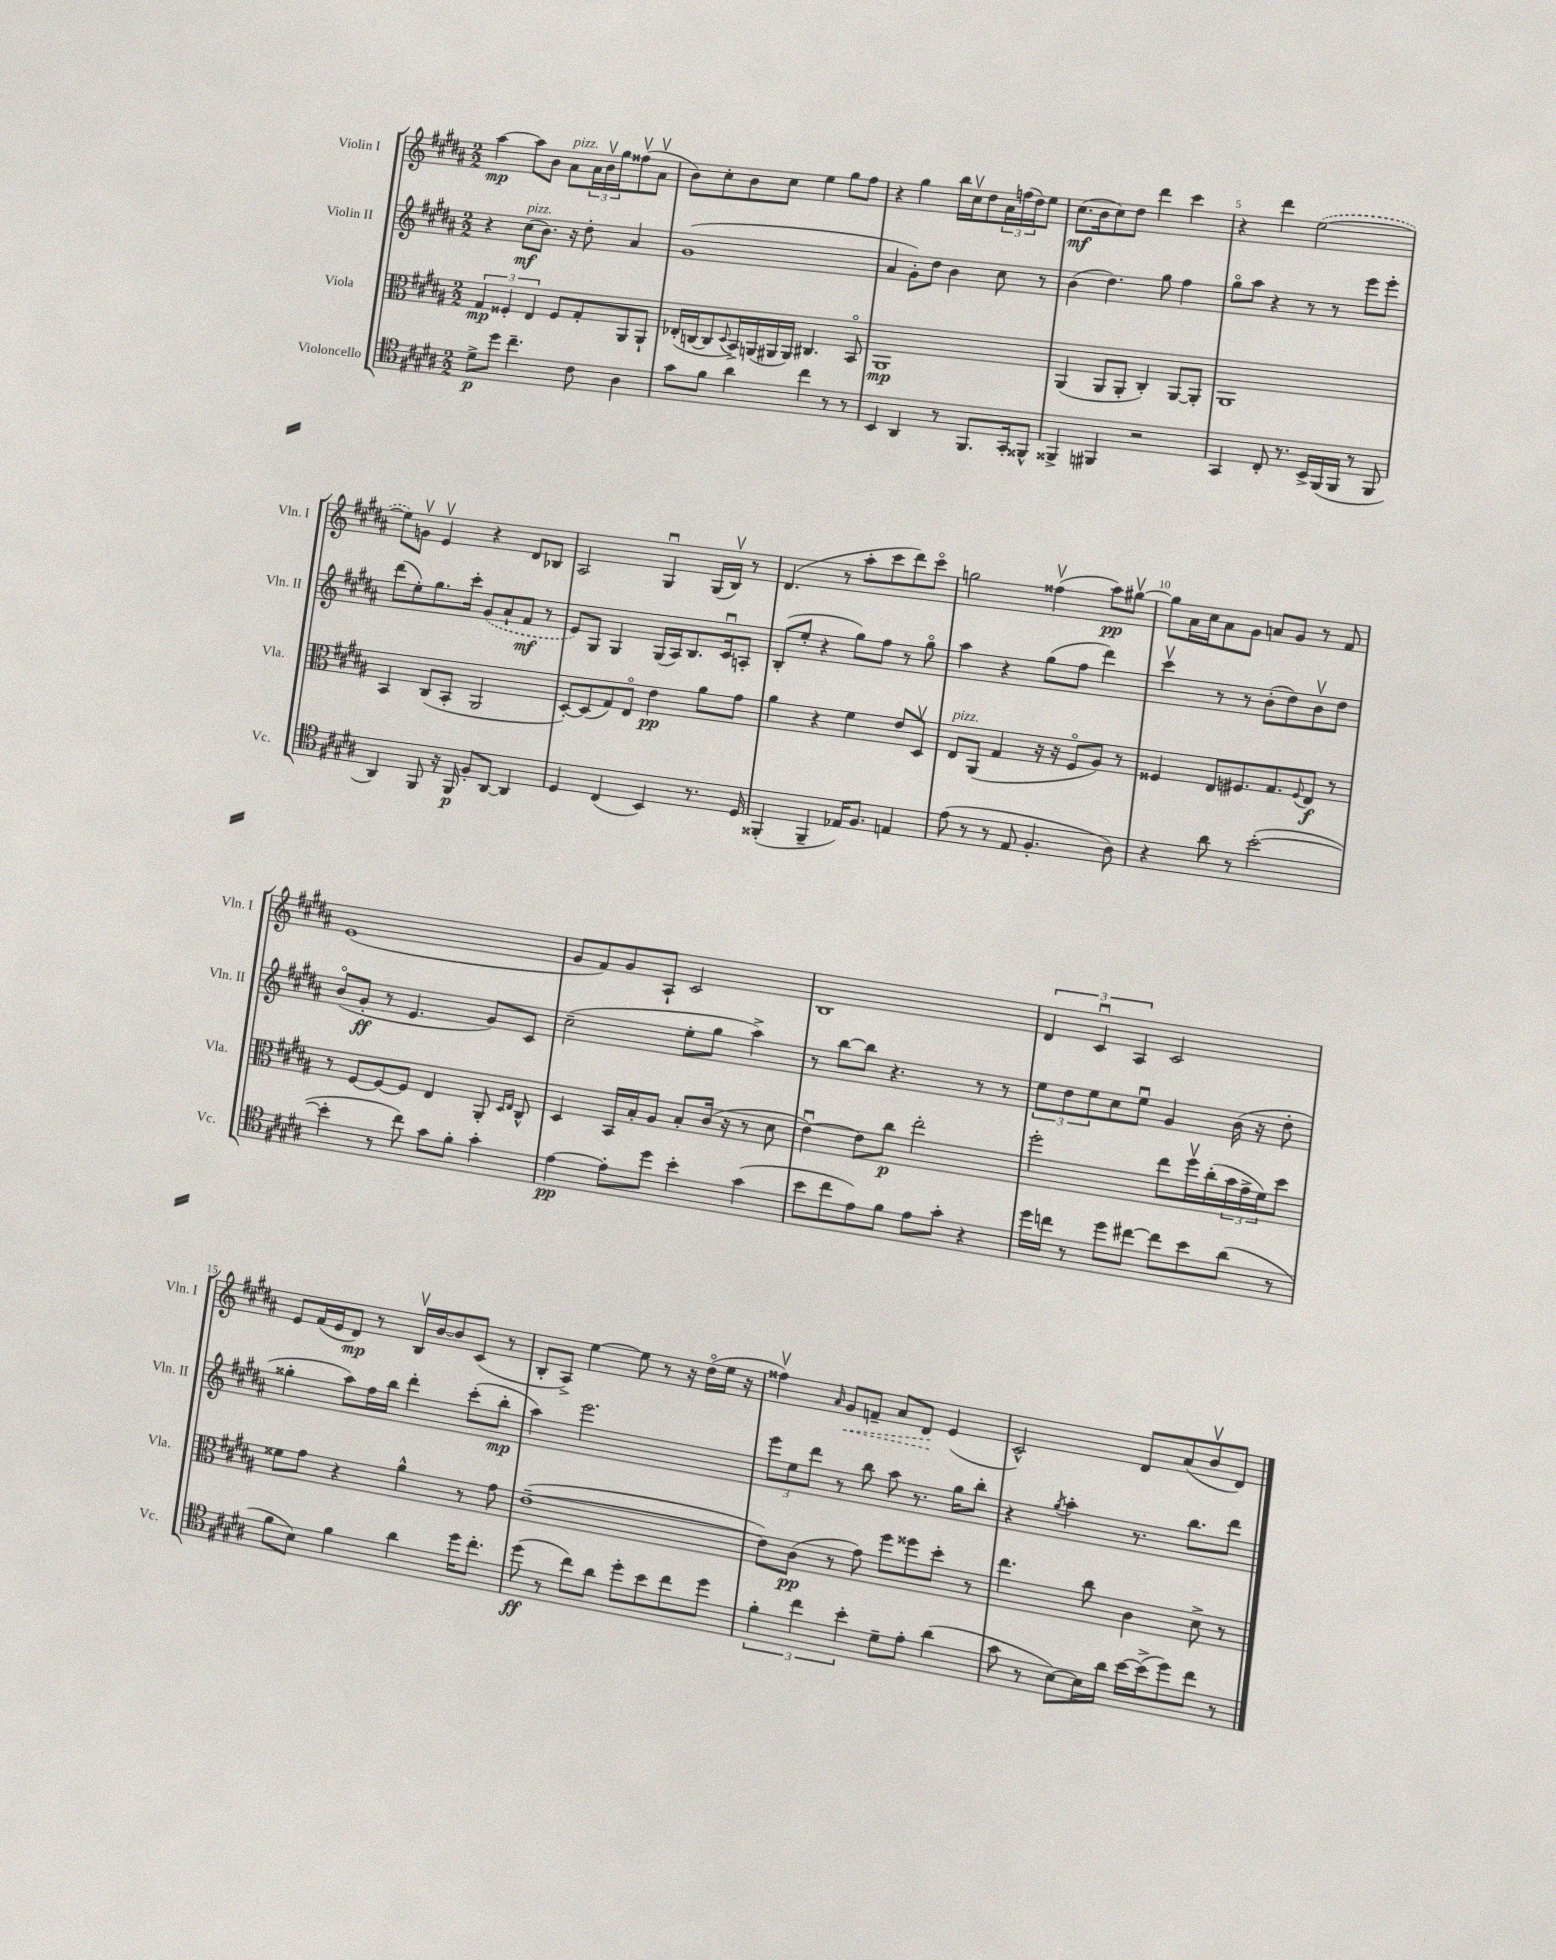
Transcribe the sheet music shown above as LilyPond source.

<<
\new StaffGroup <<
\new Staff = "s0" \with { instrumentName = "Violin I" shortInstrumentName = "Vln. I" } {
    \clef treble \key b \major \numericTimeSignature \time 2/2
    ais''4~\mp ais''8 b'8 ais'8^\markup { \italic "pizz." } \tuplet 3/2 { ais'16 b'16\upbow gis''16 } fisis''8\upbow( ais'8\upbow |
    b'8) cis''8-. b'8 cis''8 e''4 gis''8 fis''8 |
    r4 gis''4 b''16 cis''16\upbow dis''8 \tuplet 3/2 { ais'16 f''16( dis''16) } e''8 |
    cis''8.\mf( b'16 cis''8) dis''8 dis'''4 cis'''4 |
    r4 dis'''4 \once \slurDashed e''2~( |
    e''8) g'8\upbow e'4\upbow r4 dis'8 bes8 |
    ais2 gis4\downbow gis16( b16\upbow) r8 |
    dis'4.( r8 ais''8-. cis'''8 dis'''8) cis'''8\flageolet |
    g''2 fisis''4\upbow( ais''8\pp) gis''8~\upbow |
    gis''8 ais'16 cis''16 ais'8 gis'8 a'8 gis'8 r8 fis'8 |
    e'1( |
    gis'8 fis'8) gis'8 ais8-! cis'2 |
    b1 |
    \tuplet 3/2 { dis'4 cis'4\downbow ais4 } cis'2 |
    e'8 fis'16( e'16 dis'8\mp) r8 b16\upbow b'16~ b'8 cis'8( r8 |
    b8-. ais8->) e''4~ e''8 r8 r16 dis''16\flageolet( e''16 r16 |
    fisis''4\upbow) \grace { ais'16 } \once \override Hairpin.style = #'dashed-line gis'8\< f'8-- ais'8 dis'8\! e'4( |
    cis'2-^) dis'8 ais'8( b'8\upbow dis'8) \bar "|." |
}
\new Staff = "s1" \with { instrumentName = "Violin II" shortInstrumentName = "Vln. II" } {
    \clef treble \key b \major \numericTimeSignature \time 2/2
    r4 cis''8\mf^\markup { \italic "pizz." }( b'8.) r16 dis''8-. ais'4 |
    gis'1( |
    ais'4 gis'8-.) dis''8 b'4 cis''8 r8 |
    b'4( dis''4.) gis''8 fis''4 |
    gis''8\flageolet ais''8 r4 r8 r8 e'''8 e'''8-. |
    dis'''8( e''8-.) gis''8. cis'''16-. \once \slurDashed gis'8( ais'8-! fis'8\mf r8 |
    e'8) gis8 gis4 gis16( ais16) b8. cis'16\downbow a8-. |
    b8-.( e''8-. r4 gis''8) fis''8 r8 gis''8\flageolet |
    ais''4 r4 gis''8( fis''8 dis'''4) |
    cis'''4\upbow r8 r8 b'8-.( dis''8) b'8\upbow dis''8 |
    b'8\flageolet( gis'8-.\ff r8 e'4. gis'8) cis'8 |
    cis''2--( e''8-. gis''8 ais''4->) |
    r8 b''8~ b''8 r4. r8 r8 |
    \tuplet 3/2 { e''8 dis''8 e''8 } cis''8 e''8\downbow gis'4 b'16( r16 dis''8-. |
    gisis''4-. ais''8) fis''16 b''16 dis'''4-. cis'''8-.( b''8-.\mp |
    ais''4) e'''2. |
    \tuplet 3/2 { e'''8 e''8 dis'''8 } r8 b''8 ais''8 r8. gis''16 b''8-. |
    r4 \acciaccatura { gis''8 } ais''4-. r8. b''8. dis'''8 \bar "|." |
}
\new Staff = "s2" \with { instrumentName = "Viola" shortInstrumentName = "Vla." } {
    \clef alto \key b \major \numericTimeSignature \time 2/2
    \tuplet 3/2 { gis4\mp fisis4-. e4 } fisis8 gis8-. ais,8 ais,8-! |
    ees16-.( c16~ c8 \appoggiatura { dis8 } b,16->) a,16( ais,16 ais,16) cis4. b,8\flageolet |
    ais,1\mp |
    ais,4( ais,8 ais,8-. cis4-.) ais,8~ ais,8-. |
    ais,1 |
    b,4 cis8( b,8-. ais,2 |
    dis8~-.) dis8( gis8) e8\flageolet e'4\pp ais'8 gis'8 |
    ais'4 r4 fis'4 e'8 dis8\upbow |
    e8^\markup { \italic "pizz." } ais,8( gis4 r16 r16 fis8\flageolet ais8) r8 |
    fisis4 e8 fis8. gis8. \appoggiatura { fis8 } e8\f r8 |
    r8 fis8~ fis8~ fis8 e4 ais,8-. \grace { dis16 e16 } cis8-^ |
    dis4 b,16 b16-. ais8 b8-. cis'16( r16 r8 dis'8 |
    e'4~\downbow) e'8 cis''8\p e''2-. |
    fis''2-. e''8 fis''16\upbow cis''16-.( \tuplet 3/2 { b'16 gis'16-> fis'16) } dis''8 |
    fisis'8 gis'8 r4 ais'4-^ r8 gis'8 |
    e'1~--( |
    e'8) cis'8\pp( r8 gis'8) fis''8 fisis''8 dis''8-. r8 |
    e''4. cis''8 cis'4 dis'8-> r8 \bar "|." |
}
\new Staff = "s3" \with { instrumentName = "Violoncello" shortInstrumentName = "Vc." } {
    \clef tenor \key b \major \numericTimeSignature \time 2/2
    dis'8->\p dis''8 cis''4.-- cis'8 ais4 |
    gis'8 fis'8 ais'4 cis''4 r8 r8 |
    b,4 ais,4 r8 fis,8. gis,16-. fisis,8-^ |
    fisis,4-> fis,4 r2 |
    gis,4 cis8-. r8. b,16-> fis,16( fis,16 r8 fis,8 |
    ais,4) fis,8 r16 fis,16\p fis8-. ais,8~ ais,4 |
    dis4 cis4( b,4) r8. dis16 |
    fisis,4-.( fisis,4-- ees16) fis8. e4 |
    e'8( r8 r8 e8 fis4.-. ais8) |
    r4 ais'8 r8 b'2~-.( |
    b'4-. r8 cis''8) gis'8 fis'8-. gis'4-. |
    e'4~\pp e'8-. dis''8 b'4-. gis'4( |
    b'8 cis''8 e'8) fis'8 e'8 gis'8-. r4 |
    dis''16 c''16 r8 dis''8 cis''8~ cis''8 b'8 ais'8( r8 |
    fis'8 b8) fis'4 ais'4 dis''16 cis''8.-. |
    dis''8\ff( r8 cis''8) ais'8 dis''8-. b'8 cis''8 dis''8 |
    \tuplet 3/2 { fis'4-. cis''4 b'4-. } dis'8-- e'8-. ais'4( |
    gis'8 r8 b8~) b16 ais'16 b'16~ b'16->( dis''8) cis''8 r8 \bar "|." |
}
>>
>>
\layout { \context { \Score \override BarNumber.break-visibility = ##(#f #t #t) barNumberVisibility = #(every-nth-bar-number-visible 5) } }
